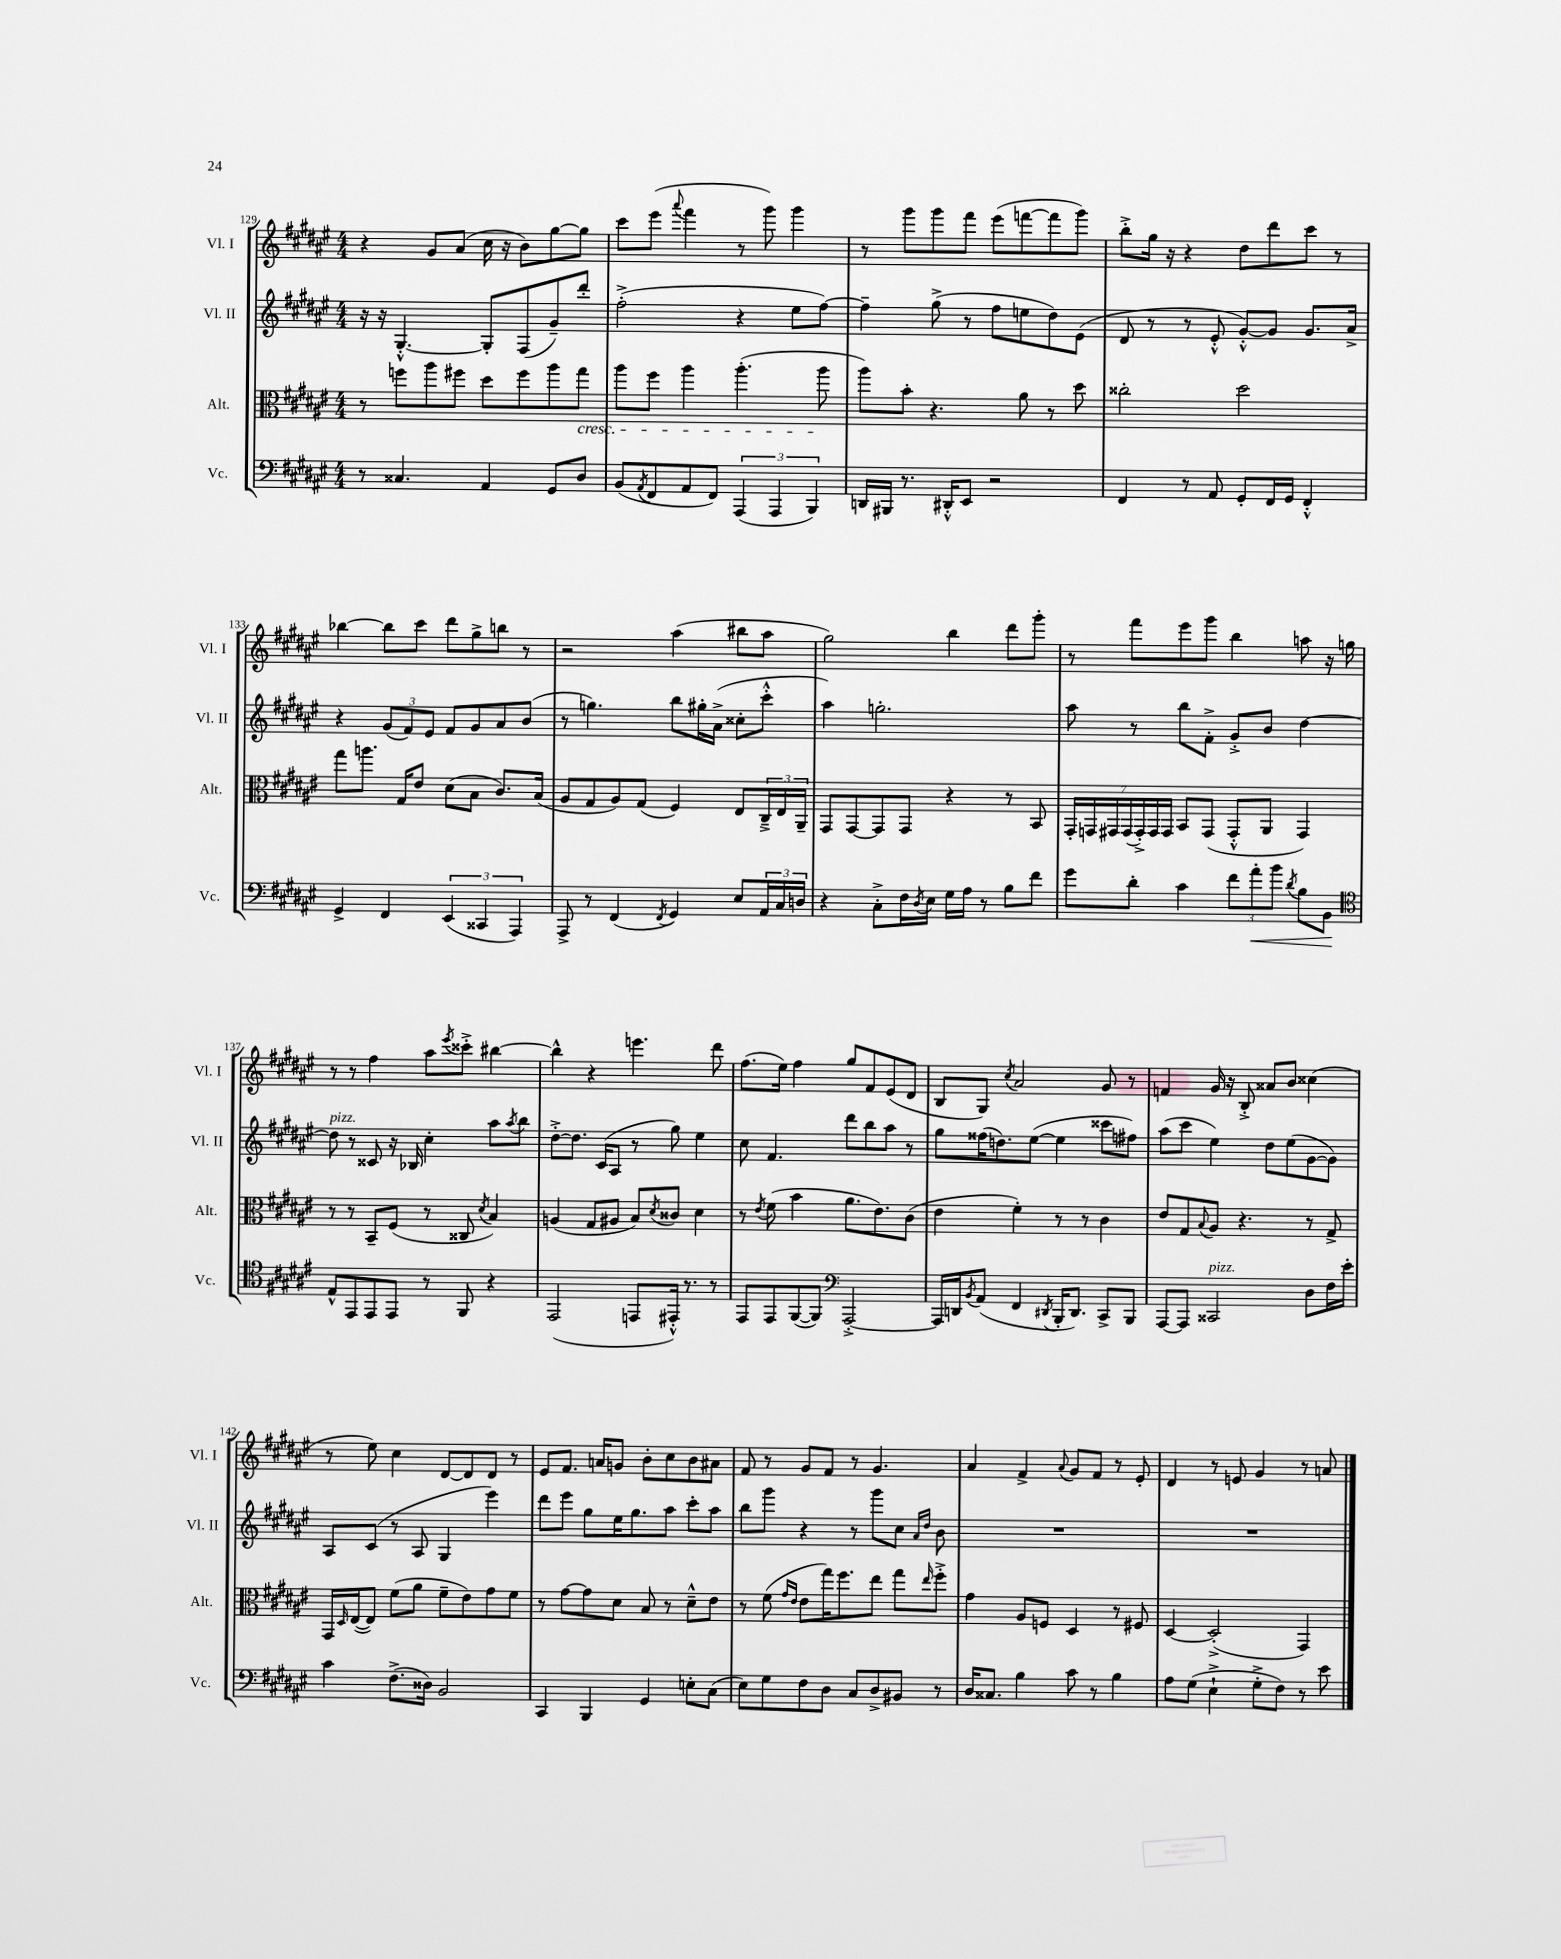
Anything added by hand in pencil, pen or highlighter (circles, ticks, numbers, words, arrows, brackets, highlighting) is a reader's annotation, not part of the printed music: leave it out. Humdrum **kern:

**kern	**kern	**kern	**kern
*staff4	*staff3	*staff2	*staff1
*clefF4	*clefC3	*clefG2	*clefG2
*k[f#c#g#d#a#e#]	*k[f#c#g#d#a#e#]	*k[f#c#g#d#a#e#]	*k[f#c#g#d#a#e#]
*M4/4	*M4/4	*M4/4	*M4/4
8r	8r	16r	4r
.	.	16r	.
4.C##	8ff	[4.G#'^^	.
.	8aa#	.	8g#
.	8ff#	.	(8a#
4AA#	8dd#	8G#']	16cc#
.	.	.	16r
.	8ff#	(8F#	8b)
8GG#	8aa#	8g#~)	[8gg#
8D#	8gg#	8ddd#'	8gg#]
=	=	=	=
(8BB	8aa#	(2ff#'^	8ccc#
8qAA#	.	.	.
8FF#	8ff#	.	(8eee#
.	.	.	8qqaaa#
8AA#	4aa#	.	4fff#
8FF#)	.	.	.
(6AAA#	(4.aa#'	4r	8r
.	.	.	8ggg#)
6AAA#	.	.	.
.	.	8ee#	4ggg#
6BBB)	.	.	.
.	8aa#	[8ff#)	.
=	=	=	=
16DD	8aa#)	4ff#~]	8r
16BBB#	.	.	.
8.r	8b'	.	8ggg#
.	4.r	(8gg#^	8ggg#
16DD#'^^	.	.	.
8EE#	.	8r	8fff#
2r	.	8ff#	(8eee#
.	8a#	8ee	[8fff
.	8r	8dd#)	8fff]
.	8dd#	(8e#	8ggg#)
=	=	=	=
4FF#	2cc##'	8d#	8bb'^
.	.	8r	16gg#
.	.	.	16r
8r	.	8r	4r
8AA#	.	8e#'^^	.
8GG#'	2dd#	[8g#'^^)	8dd#
16FF#	.	8g#]	8ddd#
16GG#	.	.	.
4FF#'^^	.	8.g#	8ccc#
.	.	.	8r
.	.	16a#^	.
=	=	=	=
4GG#^	8gg#	4r	[4bb-
.	8.aa	.	.
4FF#	.	(12g#	8bb-]
.	16G#	.	.
.	.	12f#)	.
.	8e#	.	8ccc#
.	.	12e#	.
(6EE#	(8d#	8f#	8ddd#
.	8B	8g#	8gg#^
6CC##	.	.	.
.	8.c#)	8a#	8bb
6AAA#)	.	.	.
.	.	(8b	8r
.	(16B	.	.
=	=	=	=
8AAA#^	8A#	8r	2r
8r	8G#	4.gg)	.
(4FF#	8A#)	.	.
.	(8G#	.	.
8qFF#	.	.	.
4GG#)	4F#)	8bb	(4aa#
.	.	16gg#'	.
.	.	(16a#^	.
8E#	8E#	8cc##'	8bb#
24AA#	24C#~^	8ccc#'^^	8aa#
24C#	24E#	.	.
24D	24AA#~	.	.
=	=	=	=
4r	8GG#	4aa#)	2gg#)
.	[8GG#	.	.
8C#'^	8GG#]	2.gg'	.
16F#	8GG#	.	.
8qD#	.	.	.
16E#	.	.	.
16G#	4r	.	4bb
16A#	.	.	.
8r	.	.	.
8B	8r	.	8ddd#
8f#	8BB	.	8ggg#'
=	=	=	=
8g#	28GG#'	8aa#	8r
.	28GG	.	.
.	28GG#	.	.
.	(28GG#	.	.
8d#'	.	8r	8fff#
.	28GG#'^)	.	.
.	28GG#	.	.
.	28GG#	.	.
4c#	8BB	8bb	8eee#
.	(8GG#	8f#'^	8ggg#
12f#	8GG#'^^	8g#'^	4bb
12a#'	.	.	.
.	8AA#	8b	.
12b	.	.	.
8qd#	.	.	.
8B	4GG#)	[4dd#	8aa
8BB	.	.	16r
.	.	.	16gg
=	=	=	=
*clefC4	*	*	*
8E#^^	8r	8dd#]	8r
8EE#	8r	8r	8r
8EE#	8BB~	8c##	4ff#
8EE#	(8F#	16r	.
.	.	16B-	.
8r	8r	4cc#'	8aa#
.	.	.	8qeee#
8FF#	8C##	.	8ccc##'^
.	8qd#	.	.
4r	4B)	8aa#	[4bb#
.	.	8qaa#	.
.	.	8bb	.
=	=	=	=
(2EE#	(4A	[8dd#'^	4bb#^^]
.	.	8.dd#]	.
.	8G#	.	4r
.	.	(16c#	.
.	8A#	8A#	.
8EE	8B)	8r	4.eee
.	8qd#	.	.
16EE#'^^)	8c##	8gg#)	.
8.r	.	.	.
.	4d#	4ee#	.
8r	.	.	8ddd#
=	=	=	=
8EE#	8r	8cc#	(8.ff#
.	8qe#	.	.
8EE#	(8f#	4.f#	.
.	.	.	16ee#)
([8FF#	4b	.	4ff#
8FF#])	.	.	.
*clefF4	*	*	*
[2AAA#'^	8.a#	8ddd#	8gg#
.	.	8bb	8f#
.	8.e#)	.	.
.	.	8aa#	(8e#
.	(8c#	8r	8d#
=	=	=	=
16AAA#]	4e#	8gg#	8B
16DD	.	.	.
8qBB	.	.	.
(8AA#	.	(16ff##	8G#)
.	.	8.dd)	.
.	.	.	8qcc#
4FF#	4f#')	.	2a#
.	.	([8ee#	.
8qDD#	.	.	.
16BBB'	8r	4ee#]	.
8.DD#)	.	.	.
.	8r	.	.
8CC#^	4c#	8ccc##	8g#
8BBB	.	8ff#)	8r
=	=	=	=
[8AAA#	8e#	(8aa#	4f
8AAA#]	8G#	8ccc#	.
.	8qqB	.	.
2CC##	8A#	4ee#)	16g#
.	.	.	16r
.	4.r	.	8B'^
.	.	8dd#	8a##
.	.	(8ee#	8b
8D#	8r	[8g#	(4cc##
16F#	8G#^	8g#])	.
16e#'	.	.	.
=	=	=	=
4c#	16GG#	8A#	8r
.	16qqD#	.	.
.	([16E#	.	.
.	8E#])	(8c#	8ee#)
(8.F#^	(8f#	8r	4cc#
.	8a#	8A#	.
16D##)	.	.	.
2BB	8f#~	4G#	[8d#
.	8e#)	.	8d#]
.	8g#	4eee#)	8d#
.	8f#	.	8r
=	=	=	=
4CC#	8r	8ddd#	8e#
.	[8g#	8eee#	8.f#
4BBB	8g#]	8gg#	.
.	.	.	16a
.	8d#	16ee#	8g
.	.	8.gg#	.
4GG#	8B	.	8b'
.	8r	8aa#	8cc#
8E'	8d#~^^	8ccc#'	8b
(8C#	8e#	8aa#	8a#
=	=	=	=
8E#)	8r	8bb	8f#
8G#	(8f#	8ggg#	8r
.	16qqg#	.	.
.	16qqe#	.	.
8F#	8e#	4r	8g#
8D#	16gg#)	.	8f#
.	8.ff#	.	.
8C#	.	8r	8r
8D#^	8ee#	8ggg#	4.g#
8BB#	8gg#	8cc#	.
.	.	16qqa#	.
.	16qqee#	16qqdd#	.
8r	8ff#'^	8b	.
=	=	=	=
16D#	4g#	1r	4a#
8.C##	.	.	.
4B	8A#	.	4f#^
.	8F	.	.
.	.	.	8qqa#
8c#	4D#	.	8g#
8r	.	.	8f#
4B	8r	.	8r
.	8F#	.	8e#'
=	=	=	=
8A#	[4D#	1r	4d#
(8G#	.	.	.
4E#`^	(2D#'^]	.	8r
.	.	.	8e
8G#'^	.	.	4g#
8F#)	.	.	.
8r	4GG#)	.	8r
8e#	.	.	8a
==	==	==	==
*-	*-	*-	*-
